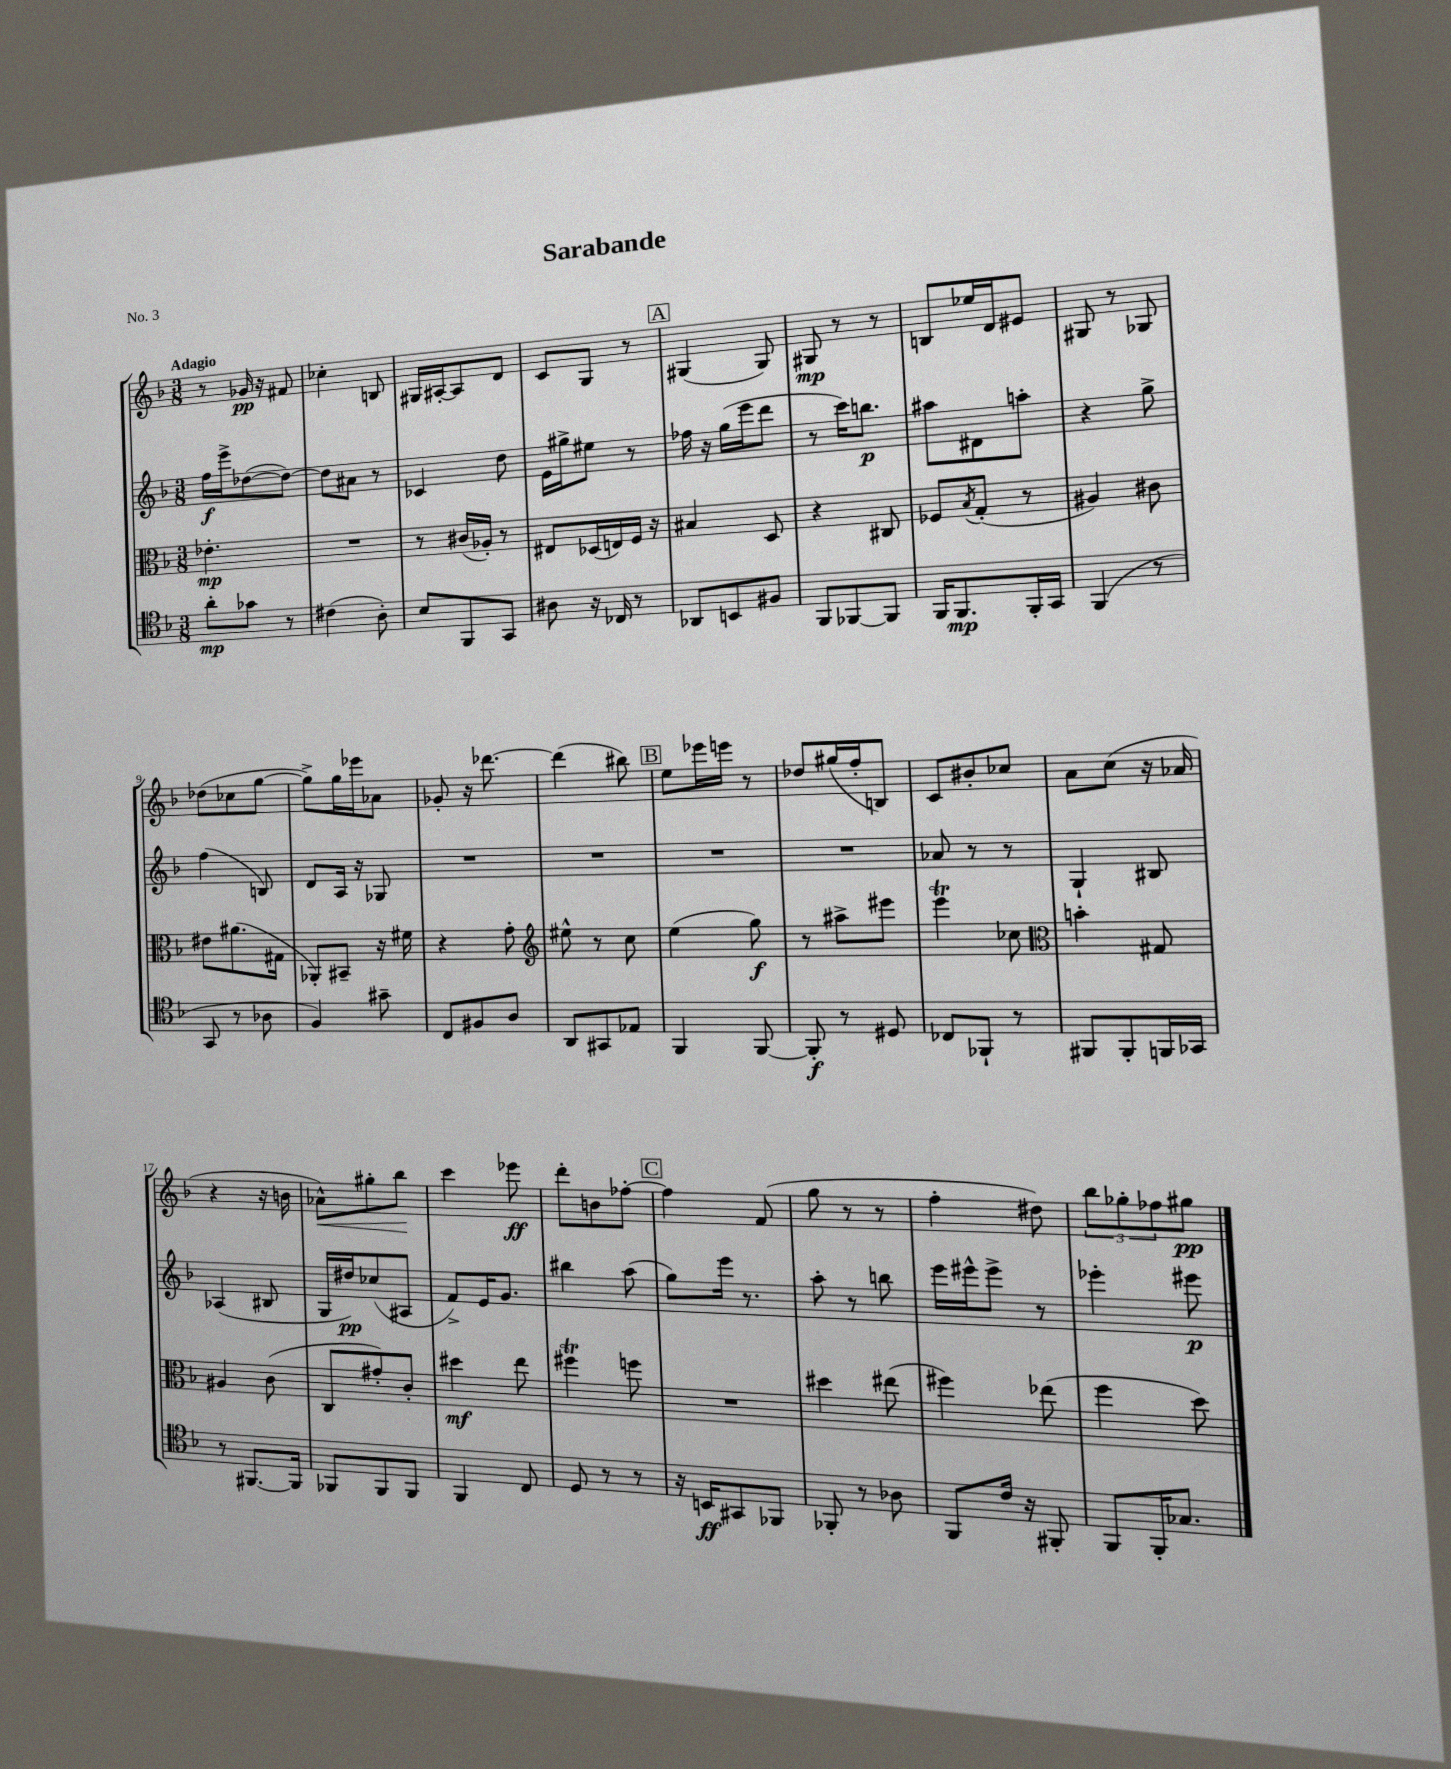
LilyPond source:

\header { title = "Sarabande" piece = "No. 3" }
<<
\new StaffGroup <<
\new Staff = "s0" {
    \clef treble \key f \major \numericTimeSignature \time 3/8 \tempo "Adagio"
    r8 ges'16\pp r16 fis'8 |
    ces''4-. b8 |
    gis16 ais16~-. ais8 d'8 |
    c'8 g8 r8 |
    \mark \markup { \box "A" } gis4( gis8) |
    gis8\mp r8 r8 |
    b8 ees''16 d'16 eis'8 |
    gis8 r8 ges8 |
    des''8( ces''8 g''8~ |
    g''8->) g''16 ees'''16 aes'8 |
    ges'8-. r16 des'''8.~ |
    des'''4( bis''8) |
    \mark \markup { \box "B" } e''8 ees'''16 e'''16 r8 |
    des''8 gis''16( f''16-. b8) |
    c'8 bis'8-. ces''8 |
    a'8 c''8( r16 aes'16 |
    r4 r16 b'16 |
    aes'8-^\<) gis''8-. bes''8\! |
    c'''4 ees'''8\ff |
    d'''8-. b'8 fes''8~-. |
    \mark \markup { \box "C" } fes''4 f'8( |
    g''8 r8 r8 |
    f''4-. dis''8) |
    \tuplet 3/2 { bes''8 ges''8-. fes''8 } gis''8\pp \bar "|." |
}
\new Staff = "s1" {
    \clef treble \key f \major \numericTimeSignature \time 3/8
    f''16\f e'''16-> des''8~( des''8~) |
    des''8 ais'8 r8 |
    ces'4 d''8 |
    e'16 gis''16-> eis''8 r8 |
    \mark \markup { \box "A" } fes''16 r16 g''16( e'''16 d'''8 |
    r8 c'''16) b''8.\p |
    ais''8 dis'8 a''8-. |
    r4 g''8-> |
    f''4( b8) |
    d'8 a16 r16 ges8 |
    R4. |
    R4. |
    \mark \markup { \box "B" } R4. |
    R4. |
    aes'8 r8 r8 |
    g4-! bis8 |
    aes4( bis8 |
    g16 dis''16\pp) ces''8( ais8 |
    f'8->) e'16 g'8. |
    bis''4 a''8( |
    \mark \markup { \box "C" } g''8) e'''16 r8. |
    a''8-. r8 b''8 |
    e'''16 eis'''16-^ eis'''8-> r8 |
    ees'''4-. eis'''8\p \bar "|." |
}
\new Staff = "s2" {
    \clef alto \key f \major \numericTimeSignature \time 3/8
    ees'4.-.\mp |
    R4. |
    r8 cis'16( aes16-.) r8 |
    eis8 des16( e16) f16 r16 |
    \mark \markup { \box "A" } bis4 d8 |
    r4 cis8 |
    fes8 \acciaccatura { bes8 } g8-.( r8 |
    ais4) cis'8 |
    eis'8 ais'8.( gis16 |
    aes,8-.) bis,8-- r16 fis'16 |
    r4 g'8-. |
    \clef treble eis''8-^ r8 c''8 |
    \mark \markup { \box "B" } e''4( g''8\f) |
    r8 ais''8-> eis'''8 |
    e'''4\trill ces''8 |
    \clef alto b'4-. gis8 |
    ais4 c'8( |
    c8 gis'8-.) c'8-. |
    dis''4\mf e''8 |
    fis''4\trill f''8 |
    \mark \markup { \box "C" } R4. |
    dis''4 eis''8( |
    fis''4) ees''8( |
    f''4 d''8) \bar "|." |
}
\new Staff = "s3" {
    \clef tenor \key f \major \numericTimeSignature \time 3/8
    a'8-.\mp ges'8 r8 |
    cis'4( a8-.) |
    bes8 f,8 g,8 |
    ais8 r16 ces16 r8 |
    \mark \markup { \box "A" } aes,8 b,8 fis8 |
    f,8 fes,8~ fes,8 |
    f,16 f,8.\mp f,16-. g,16 |
    f,4( r8 |
    g,8 r8 aes8 |
    f4) gis'8-- |
    c8 fis8 a8 |
    a,8 gis,8 ees8 |
    \mark \markup { \box "B" } f,4 f,8~ |
    f,8-.\f r8 dis8 |
    ces8 fes,8-! r8 |
    fis,8 fis,8-. f,16 ges,16 |
    r8 fis,8.~ fis,16 |
    fes,8 fes,8 fes,8 |
    f,4 c8 |
    d8 r8 r8 |
    \mark \markup { \box "C" } r16 b,16\ff gis,8 fes,8 |
    fes,8-. r8 aes8 |
    f,8 c'16 r16 fis,8-. |
    f,8 f,16-. ges8. \bar "|." |
}
>>
>>
